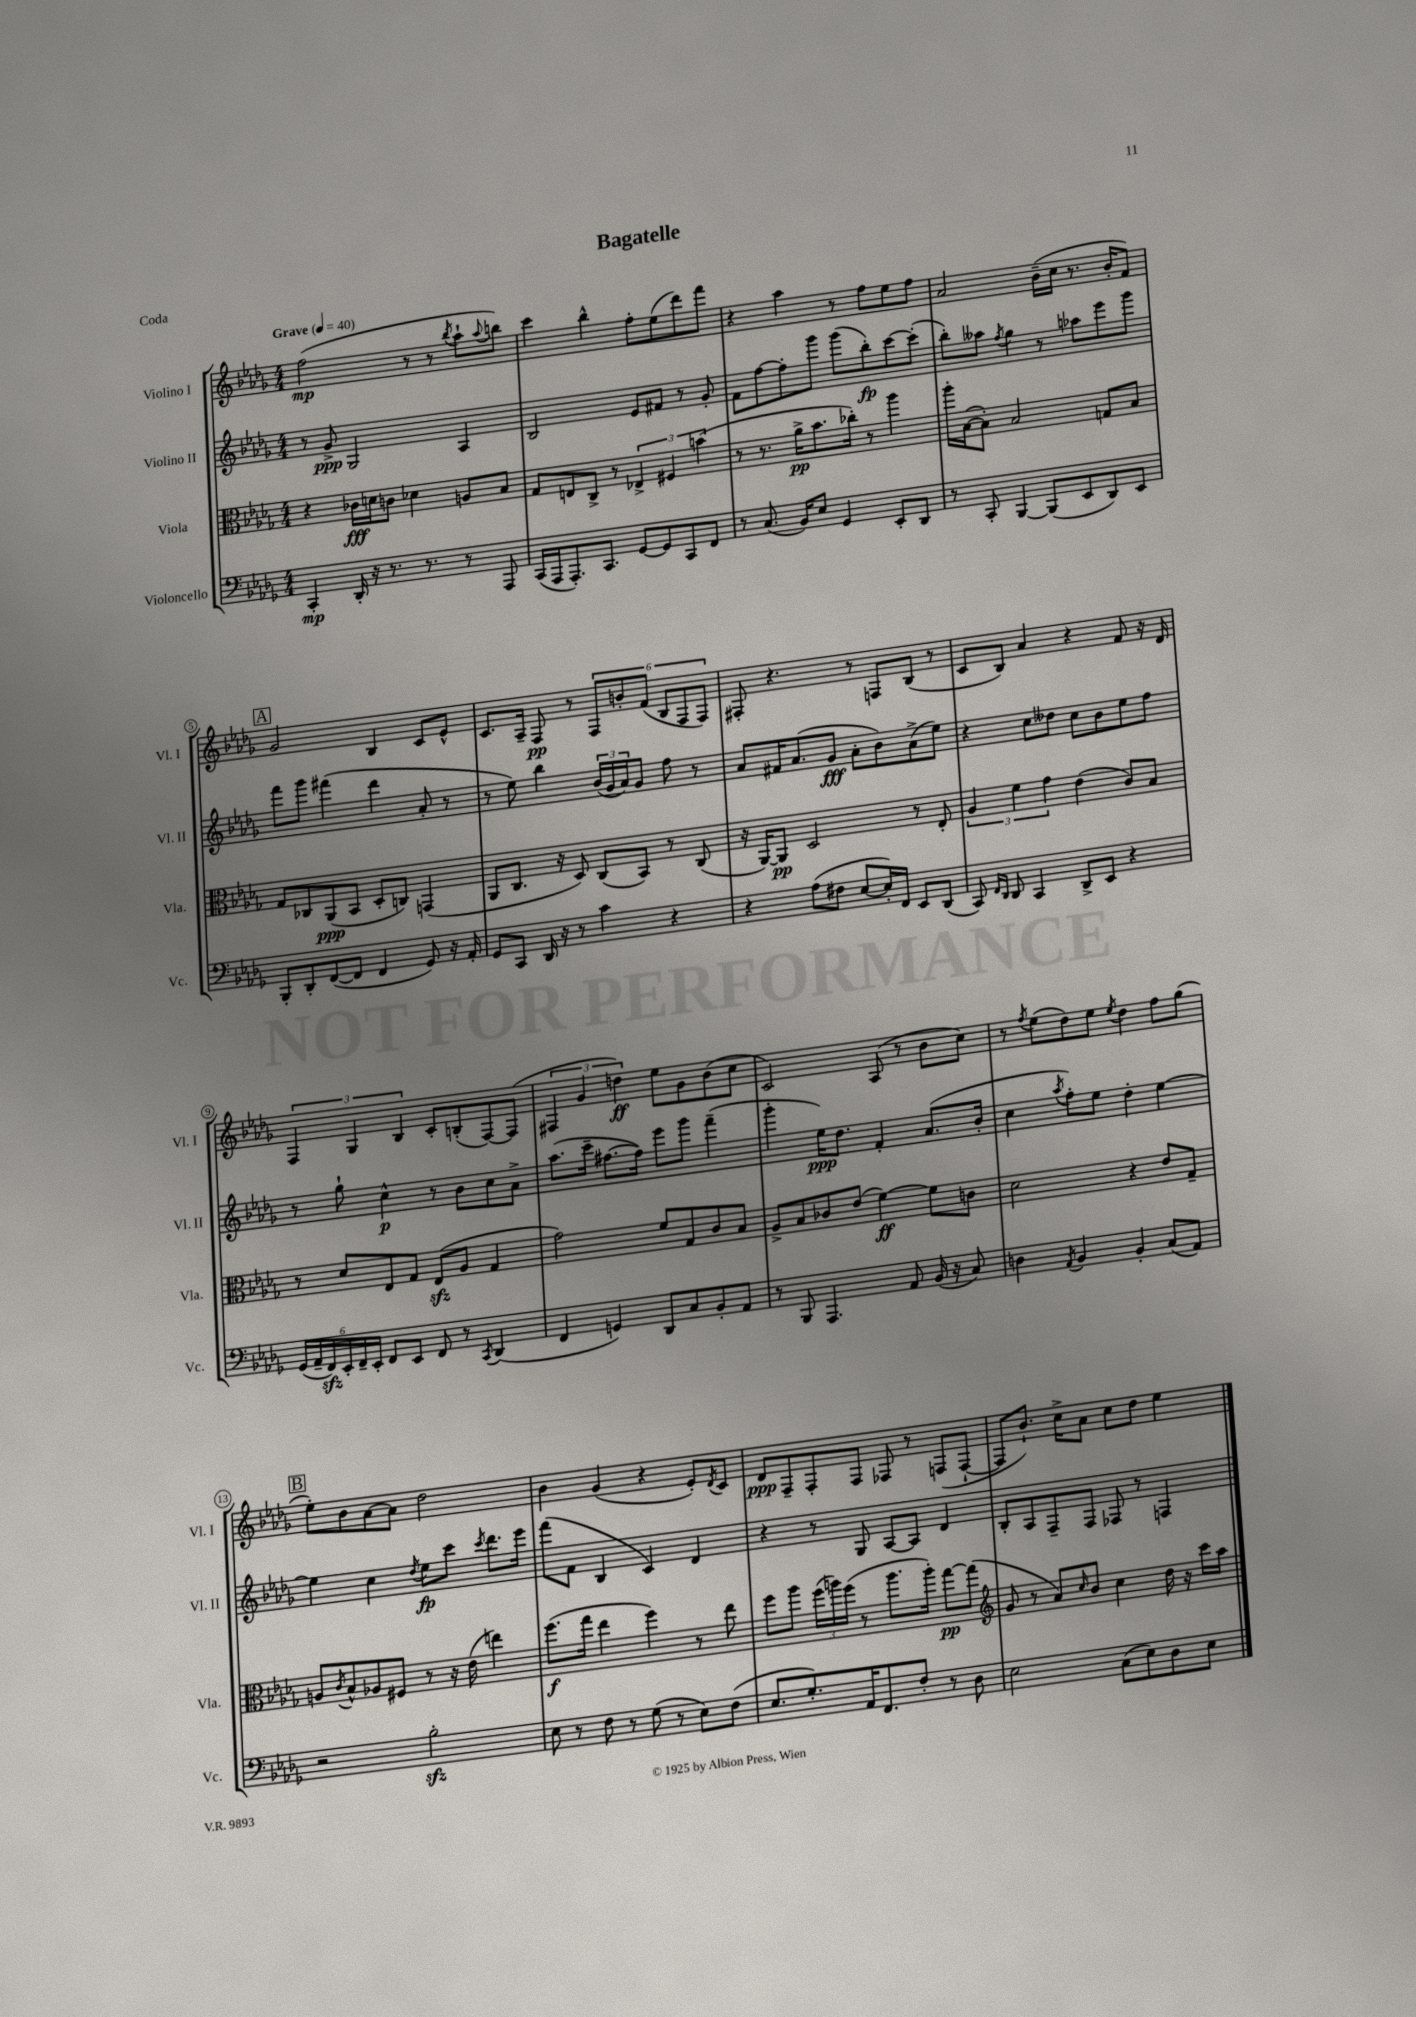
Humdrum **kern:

**kern	**dynam	**kern	**dynam	**kern	**dynam	**kern	**dynam
*part4	*part4	*part3	*part3	*part2	*part2	*part1	*part1
*staff4	*staff4	*staff3	*staff3	*staff2	*staff2	*staff1	*staff1
*I"Violoncello	*	*I"Viola	*	*I"Violino II	*	*I"Violino I	*
*I'Vc.	*	*I'Vla.	*	*I'Vl. II	*	*I'Vl. I	*
*clefF4	*	*clefC3	*	*clefG2	*	*clefG2	*
*k[b-e-a-d-g-]	*	*k[b-e-a-d-g-]	*	*k[b-e-a-d-g-]	*	*k[b-e-a-d-g-]	*
*M4/4	*	*M4/4	*	*M4/4	*	*M4/4	*
*MM40	*	*MM40	*	*MM40	*	*MM40	*
=1	=1	=1	=1	=1	=1	=1	=1
!	!	!	!	!	!	!LO:TX:a:B:t=Grave	!
4CC'/	mp	4r	.	8r	.	(2ff\	mp
.	.	.	.	8g-^/	ppp	.	.
16DD-'/	.	16c-X\LL	fff	2G-/	.	.	.
16r	.	16dn\J	.	.	.	.	.
8.r	.	8cn\J	.	.	.	.	.
.	.	4d-X\	.	.	.	8r	.
8.r	.	.	.	.	.	.	.
.	.	.	.	.	.	8r	.
.	.	.	.	.	.	8qbb-/	.
8r	.	8An/L	.	4A-/	.	8aa-`\L	.
.	.	.	.	.	.	8qqaa-/	.
8AAA-/	.	8B-/J	.	.	.	8bbn\J)	.
=2	=2	=2	=2	=2	=2	=2	=2
(16CC/LL	.	8G-/L	.	2B-/	.	4ccc\	.
16AAA-/J	.	.	.	.	.	.	.
8.AAA-'/)	.	8En/	.	.	.	.	.
.	.	8C^/J	.	.	.	4bb-^^\	.
8.CC/J	.	.	.	.	.	.	.
.	.	8r	.	.	.	.	.
[8GG-/L	.	6E-X^/	.	8e-/L	.	8ff'\L	.
8GG-/]	.	.	.	8f#X/J	.	(8ee-\	.
.	.	6F#X/	.	.	.	.	.
8CC/	.	.	.	8r	.	8ddd-\)	.
.	.	(6bn\	.	.	.	.	.
8FF/J	.	.	.	8g-'/	.	8fff\J	.
=3	=3	=3	=3	=3	=3	=3	=3
8r	.	8r	.	8f\L	.	4r	.
(8.C/	.	8.r	.	[8ff\	.	.	.
.	.	.	.	8ff'\]	.	4aa-\	.
16BB-/KL)	.	16a-^\KL	pp	.	.	.	.
8E-/J	.	8.b-\	.	8ggg-\J	.	.	.
4GG-/	.	.	.	(8ggg-\L	.	8r	.
.	.	16cc-X'\Jk)	.	.	.	.	.
.	.	8r	.	8bb-'\)	fp	8ff\L	.
8EE-'/L	.	4aa-\	.	[8ccc\	.	8ee-\	.
8DD-/J	.	.	.	(8ccc'\J]	.	8ff\J	.
=4	=4	=4	=4	=4	=4	=4	=4
8r	.	16aa-'\LL	.	8bb-'\L)	.	2a-/	.
.	.	([16B-\J	.	.	.	.	.
8CC'/	.	8B-'\J])	.	8aa--X\J	.	.	.
.	.	.	.	8qff/	.	.	.
[4BBB-/	.	2B-/	.	4gg-\	.	.	.
(8BBB-/L]	.	.	.	8r	.	(16b-~\LL	.
.	.	.	.	.	.	16cc\JJ	.
8EE-/	.	.	.	8aa-X\L	.	8.r	.
8DD-/)	.	8Gn/L	.	8eee-\	.	.	.
.	.	.	.	.	.	16b-'/KL	.
8EE-/J	.	8B-/J	.	8ggg-\J	.	8f/J)	.
!!LO:LB:g=z
!!LO:REH:place=s1:t=A
=5	=5	=5	=5	=5	=5	=5	=5
8BBB-'/L	.	8G-/L	.	8fff\L	.	2g-/	.
8DD-'/	.	8C-X/	.	8ggg-\J	.	.	.
([8FF/	.	(8AA-/	ppp	(4fff#X\	.	.	.
8FF/J]	.	8BB-/J	.	.	.	.	.
4FF/	.	8D-'/L	.	4ddd-\	.	4B-/	.
.	.	8Cn/J)	.	.	.	.	.
8GG-/)	.	(4GGn/	.	8a-'/	.	8c/L	.
16r	.	.	.	8r	.	8e-^^/J	.
16AA-'/	.	.	.	.	.	.	.
=6	=6	=6	=6	=6	=6	=6	=6
8GG-/L	.	8AA-/L	.	8r	.	8.c/L	.
8CC/J	.	8.C/J	.	8ee-\)	.	.	.
.	.	.	.	.	.	16A-~/Jk	.
16DD-/	.	.	.	4bb-\	.	8F/	pp
16r	.	16r	.	.	.	.	.
8r	.	8D-/)	.	.	.	8r	.
4c\	.	(8C/L	.	(24b-/LL	.	12F/L	.
.	.	.	.	24g-/	.	.	.
.	.	.	.	24a-/J)	.	12bn'/	.
.	.	8BB-/J)	.	8g-/J	.	.	.
.	.	.	.	.	.	(12f/J	.
4r	.	8r	.	8ff\	.	12B-/L	.
.	.	.	.	.	.	12F/	.
.	.	(8C/	.	8r	.	.	.
.	.	.	.	.	.	12F/J)	.
=7	=7	=7	=7	=7	=7	=7	=7
4r	.	16r	.	8a-/L	.	8F#X'/	.
.	.	[16AA-/KL)	.	.	.	.	.
.	.	8AA-/J]	pp	16f#X/K	.	4.r	.
.	.	.	.	(8.a-/	.	.	.
(8A-\L	.	2D-/	.	.	.	.	.
8F#X\J	.	.	.	8g-/J	fff	.	.
[8E-/L	.	.	.	8a-'\L	.	8r	.
16E-'/L])	.	.	.	8b-\)	.	8Fn/L	.
16FF/JJ	.	.	.	.	.	.	.
8EE-/L	.	8r	.	(8a-^\	.	(8B-/J	.
(8DD-/J	.	8E-'/	.	8ee-\J)	.	8r	.
=8	=8	=8	=8	=8	=8	=8	=8
8CC/)	.	6A-/	.	4r	.	8c/L	.
16qqFF/LL	.	.	.	.	.	.	.
16qqDD-/JJ	.	.	.	.	.	.	.
8DD-/	.	.	.	.	.	8B-/J)	.
.	.	6f\	.	.	.	.	.
4CC/	.	.	.	8cc\L	.	4a-/	.
.	.	6g-\	.	.	.	.	.
.	.	.	.	8dd--X\J	.	.	.
8DD-^/L	.	(4e-\	.	8cc\L	.	4r	.
8EE-/J	.	.	.	8b-\	.	.	.
4r	.	8c/L)	.	8ee-\	.	8f/	.
.	.	8B-/J	.	8ff\J	.	16r	.
.	.	.	.	.	.	16d-/	.
!!LO:LB:g=z
=9	=9	=9	=9	=9	=9	=9	=9
(24GG-/LL	.	8r	.	8r	.	6F/	.
24AA-~/	.	.	.	.	.	.	.
24FFzz/)	.	.	.	.	.	.	.
24EE-'/	.	8d-/L	.	8gg-`\	.	.	.
24FF~/	.	.	.	.	.	6G-/	.
24EE-'/JJ	.	.	.	.	.	.	.
8FF/L	.	8E-/	.	4cc^^\	p	.	.
.	.	.	.	.	.	6B-/	.
8EE-/J	.	8G-/J	.	.	.	.	.
8FF/	.	(8E-zz/L	.	8r	.	8c'/L	.
8r	.	8A-/J	.	8b-\L	.	(8Bn'/	.
8qCC/	.	.	.	.	.	.	.
(4DD-/	.	4G-/	.	8cc\	.	[8F/)	.
.	.	.	.	8a-^\J	.	(8F/J]	.
=10	=10	=10	=10	=10	=10	=10	=10
4FF/	.	2g-\)	.	(8.aa-\L	.	6F#X/	.
.	.	.	.	.	.	6g-/	.
.	.	.	.	16ccc~\Jk	.	.	.
4GGn/)	.	.	.	[8.ff#X\L	.	.	.
.	.	.	.	.	.	6ddn\)	ff
.	.	.	.	16ff#\Jk])	.	.	.
8DD-/L	.	8f/L	.	8eee-\L	.	8ee-\L	.
8C/	.	8G-/	.	8ggg-\J	.	8g-\	.
8BB-'/	.	8c/	.	(4fff~\	.	(8b-\	.
8AA-/J	.	8B-/J	.	.	.	8cc\J	.
=11	=11	=11	=11	=11	=11	=11	=11
8r	.	8A-^/L	.	4ggg-'\	.	2c/)	.
8BBB-/	.	8B-/	.	.	.	.	.
4.AAA-/	.	8c-X/	.	16ee-\KL)	ppp	.	.
.	.	.	.	8.dd-\J	.	.	.
.	.	(8e-/J	.	.	.	.	.
.	.	[4f\)	ff	4f'/	.	(8A-/	.
8AA-/	.	.	.	.	.	8r	.
(16BB-/	.	8f\L]	.	(8.a-/L	.	8b-\L	.
16r	.	.	.	.	.	.	.
8C/)	.	8cn\J	.	.	.	8cc\J)	.
.	.	.	.	16b-'/Jk	.	.	.
=12	=12	=12	=12	=12	=12	=12	=12
4Dn\	.	2d-\	.	4cc\	.	8r	.
.	.	.	.	.	.	8qff/	.
.	.	.	.	.	.	(8ee-\L	.
8qAA-/	.	.	.	8qaa-/	.	.	.
4BB-/	.	.	.	8ff'\L)	.	8dd-\)	.
.	.	.	.	8ee-\J	.	8ee-\J	.
.	.	.	.	.	.	8qee-/	.
4BB-'/	.	4r	.	4dd-'\	.	4dd-\	.
(8C/L	.	8e-/L	.	[4ee-\	.	8ff\L	.
8AA-/J)	.	8G-~/J	.	.	.	(8gg-\J	.
!!LO:LB:g=z
!!LO:REH:place=s1:t=B
=13	=13	=13	=13	=13	=13	=13	=13
2r	.	8An/L	.	4ee-\]	.	8ee-'\L)	.
.	.	8qc/	.	.	.	.	.
.	.	8B-^^/	.	.	.	8b-\	.
.	.	8A-X/	.	4cc\	.	[8a-\	.
.	.	8F#X/J	.	.	.	8a-\J]	.
.	.	.	.	8qdd-/	.	.	.
2B-zz'\	.	8r	.	8ee-\L	fp	2dd-\	.
.	.	16r	.	8ccc\J	.	.	.
.	.	(16e-\	.	.	.	.	.
.	.	.	.	8qccc/	.	.	.
.	.	4een\)	.	8.ddd-\L	.	.	.
.	.	.	.	16eee-\Jk	.	.	.
=14	=14	=14	=14	=14	=14	=14	=14
8E-\	.	(8.ff\L	f	(8fff\L	.	4b-\	.
8r	.	.	.	8f\J	.	.	.
.	.	16gg-\Jk	.	.	.	.	.
8F\	.	4ee-\	.	4B-/	.	(4g-/	.
8r	.	.	.	.	.	.	.
(8G-\	.	4ff\)	.	4c/)	.	4r	.
8r	.	.	.	.	.	.	.
8E-\L)	.	8r	.	4d-/	.	8e-'/L)	.
.	.	.	.	.	.	8qd-/	.
(8F\J	.	8ee-\	.	.	.	8c/J	.
=15	=15	=15	=15	=15	=15	=15	=15
8.E-/L	.	8ff\L	.	4r	.	8d-/L	ppp
.	.	8aa-\J	.	.	.	8F~/	.
8.G-'/)	.	.	.	.	.	.	.
.	.	(24ff\LL	.	8r	.	8F'/	.
.	.	24aan\)	.	.	.	.	.
.	.	(24ff\JJ	.	.	.	.	.
16AA-/K	.	8r	.	8G-/	.	8F/J	.
8.FF/	.	.	.	.	.	.	.
.	.	8.aa\L	.	[8A-/L	.	8F-X/	.
8F'/J	.	.	.	8A-/J]	.	8r	.
.	.	16aa'\Jk)	.	.	.	.	.
8r	.	[8gg-\L	pp	4d-/	.	(8Fn/L	.
8D-\	.	(8gg-\J]	.	.	.	[8F`/J	.
=16	=16	=16	=16	=16	=16	=16	=16
*	*	*clefG2	*	*	*	*	*
2E-\	.	8g-/	.	8B-'/L	.	8F/L]	.
.	.	8r	.	8A-/	.	8.b-`/J)	.
.	.	8a-/L)	.	8F~/	.	.	.
.	.	.	.	.	.	16cc^\KL	.
.	.	16qqcc/	.	.	.	.	.
.	.	8b-/J	.	8F/J	.	8a-\J	.
(8C\L	.	4cc\	.	8F-X/	.	8cc\L	.
8E-\)	.	.	.	8r	.	8dd-\J	.
8D-\	.	16dd-\	.	4Fn/	.	4ee-\	.
.	.	16r	.	.	.	.	.
8E-\J	.	16ccc\LL	.	.	.	.	.
.	.	16aa-\JJ	.	.	.	.	.
==	==	==	==	==	==	==	==
*-	*-	*-	*-	*-	*-	*-	*-
